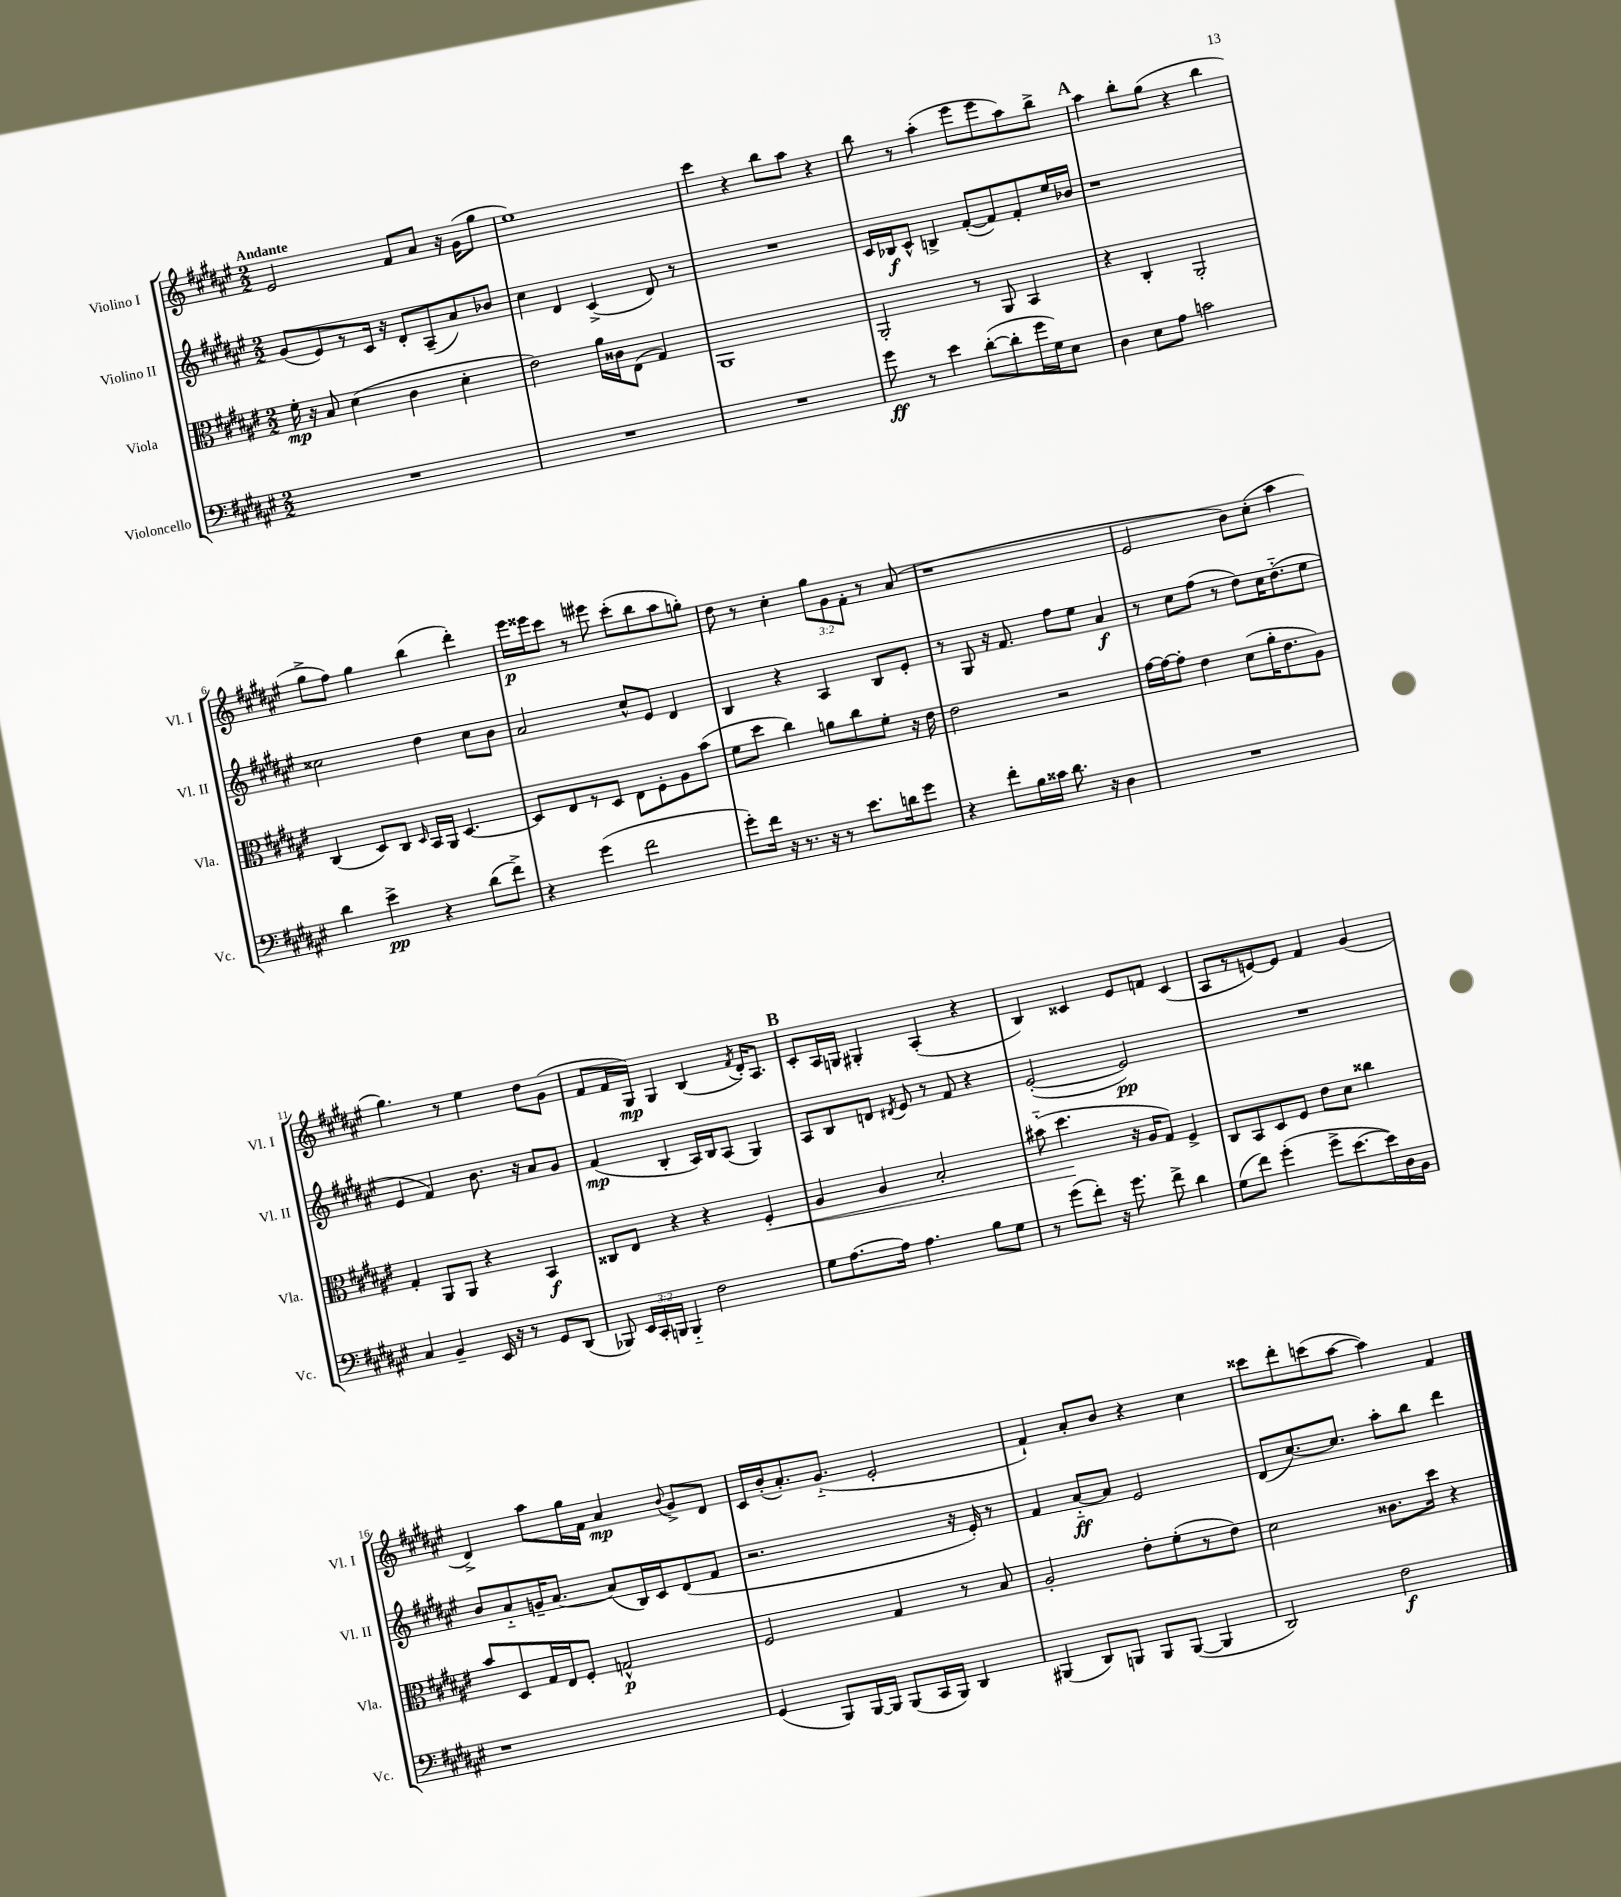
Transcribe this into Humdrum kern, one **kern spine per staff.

**kern	**kern	**kern	**kern
*staff4	*staff3	*staff2	*staff1
*clefF4	*clefC3	*clefG2	*clefG2
*k[f#c#g#d#a#e#]	*k[f#c#g#d#a#e#]	*k[f#c#g#d#a#e#]	*k[f#c#g#d#a#e#]
*M2/2	*M2/2	*M2/2	*M2/2
1r	16f#'	(8g#	2e#
.	16r	.	.
.	8B	8e#)	.
.	(4d#	8r	.
.	.	16c#	.
.	.	16r	.
.	4c#	8d#'	8f#
.	.	(8A#~	8a#
.	4d#'	8a#)	16r
.	.	.	(16g#
.	.	8b-	8gg#
=	=	=	=
1r	2e#)	4cc#	1ee#)
.	.	4d#	.
.	16a#	(4c#^	.
.	16c##	.	.
.	(8E#	.	.
.	4G#)	8d#)	.
.	.	8r	.
=	=	=	=
1r	1AA#	1r	4ccc#
.	.	.	4r
.	.	.	8bb
.	.	.	8aa#
.	.	.	4r
=	=	=	=
8g#	2AA#'	16c#	8bb
.	.	16B-	.
8r	.	8c#^^	8r
4e#	.	4B^	(4aa#'
([8d#'	8r	([8f#'	8eee#
8d#']	8AA#	8f#])	8eee#
16g#	4BB	8f#'	8aa#)
16G#)	.	.	.
8E#	.	16ee#	8bb^
.	.	16b-	.
=	=	=	=
4D#	4r	1r	4aa#
8E#	4C#'	.	8bb'
8A#	.	.	(8gg#
2c	2AA#'	.	4r
.	.	.	4bb
=	=	=	=
4d#	(4C#	2cc##	8gg#^
.	.	.	8ff#)
4e#^	8D#)	.	4gg#
.	8C#	.	.
.	16qqD#	.	.
4r	16BB	4dd#	(4bb
.	16AA#	.	.
.	[4.D#	.	.
(8d#	.	8cc##	4ddd#')
8f#^)	.	8b	.
=	=	=	=
4r	8D#]	2a#	16eee#
.	.	.	16eee##
.	8E#	.	8ccc#
(4g#	8r	.	8r
.	8D#	.	8eee#
2f#	8E#	8cc#^^	(8ccc#'
.	8F#'	8e#	8bb
.	8A#	4d#	8aa#
.	(8b	.	8gg')
=	=	=	=
8g#')	8f#	4B	8dd#
16f#	8dd#	.	8r
16r	.	.	.
8.r	4cc#)	4r	4cc#'
16r	.	.	.
8r	8a	4A#	12gg#
.	.	.	12g#
8.e#	8cc#	.	.
.	.	.	12f#'
.	8f#'	8B	8r
16d	.	.	.
8g#	16r	8e#'	(8a#
.	16e#	.	.
=	=	=	=
4r	2e#	8r	1r
.	.	8G#	.
8f#'	.	16r	.
.	.	8.f#	.
16B	.	.	.
16c##	.	.	.
8.d#	2r	8ff#	.
.	.	8ee#	.
16r	.	.	.
4D#	.	4a#	.
=	=	=	=
1r	[16g#	8r	2e#
.	16g#_	.	.
.	8g#']	8cc#	.
.	4e#	(8ff#	.
.	.	8r	.
.	(8d#	8dd#)	8b)
.	16a#'	16cc#	(8cc#'
.	8.e#	(8.dd#'~	.
.	.	.	4aa#
.	8A#)	8ee#	.
=	=	=	=
4C#	4G#'	4e#	4.gg#)
4BB~	8AA#	4f#)	.
.	8AA#	.	8r
16EE#	4r	8.b	4ee#
16r	.	.	.
8r	.	.	.
.	.	16r	.
8GG#	4BB	8a#	8dd#
(8DD#	.	8g#	(8g#
=	=	=	=
8BBB-)	8C##	(4f#	8f#
24EE#	8E#	.	16f#
24CC#'	.	.	.
.	.	.	16G#)
24BBB	.	.	.
4BBB'~	4r	4B'	4G#
2F#	4r	16A#)	(4B
.	.	16B	.
.	.	(8A#	.
.	.	.	8qf#
.	4F#'	4G#)	16d#')
.	.	.	8.A#
=	=	=	=
8G#	4A#	8A#	8c#'
[8.A#	.	8B	16A#
.	.	.	16G
.	4A#	8d	4G#'
16A#]	.	.	.
.	.	8qd#	.
4.A#	.	8e#	.
.	2B'	8r	(4A#'
.	.	8f#	.
8B	.	4r	4r
8G#	.	.	.
=	=	=	=
8r	(8b#'~	([2e#'	4B)
(8g#	4.dd#	.	.
8f#')	.	.	4c##
16r	.	.	.
8.g#	.	.	.
.	16r	2e#])	8e#
.	16A#	.	.
8f#^	8G#)	.	8f
4d#	4F#^	.	(4c##
=	=	=	=
(8G#	8C#	1r	8A#
8f#)	8BB	.	8r
(4g#'	8D#	.	[8e)
.	8F#	.	8e]
8g#^	8e#	.	4f#
[8.e#	8d#	.	.
.	4cc##	.	(4g#
16e#])	.	.	.
16D#	.	.	.
16BB	.	.	.
=	=	=	=
1r	8b	8b	4d#^)
.	8D#	8a#'~	.
.	16G#	16g~	8aa#
.	16E#	[8.a#	.
.	8F#'	.	16gg#
.	.	.	16f#
.	2G^^	(8a#]	4a#
.	.	16B)	.
.	.	16c#	.
.	.	.	8qqb
.	.	(8d#	8g#^
.	.	8f#	8d#
=	=	=	=
(4GG#	2F#	2.r	16c#
.	.	.	(16b'
.	.	.	8.a#')
8BBB)	.	.	.
.	.	.	(8.g#'~
[16BBB	.	.	.
16BBB]	.	.	.
(8BBB	4G#	.	2e#'
16CC#	.	.	.
16BBB)	.	.	.
4DD#	8r	16r	.
.	.	16e#')	.
.	8B	8r	.
=	=	=	=
(4BBB#	2A#'	4f#	4f#`)
8DD#)	.	[8a#'~	8a#'
8BBB	.	8a#]	8b
8BBB	8e#'	2e#	4r
([8BBB	(8f#'	.	.
4BBB]	8r	.	4cc#
.	8e#)	.	.
=	=	=	=
2DD#)	2d#	(8d#	8ccc##
.	.	[8.cc#)	8ddd#'
.	.	.	(8ccc
.	.	8.cc#]	.
.	.	.	[8aa#
2F#	8.c##	8aa#'	4aa#])
.	.	8bb	.
.	16dd#	.	.
.	4r	4ddd#	4f#
==	==	==	==
*-	*-	*-	*-
